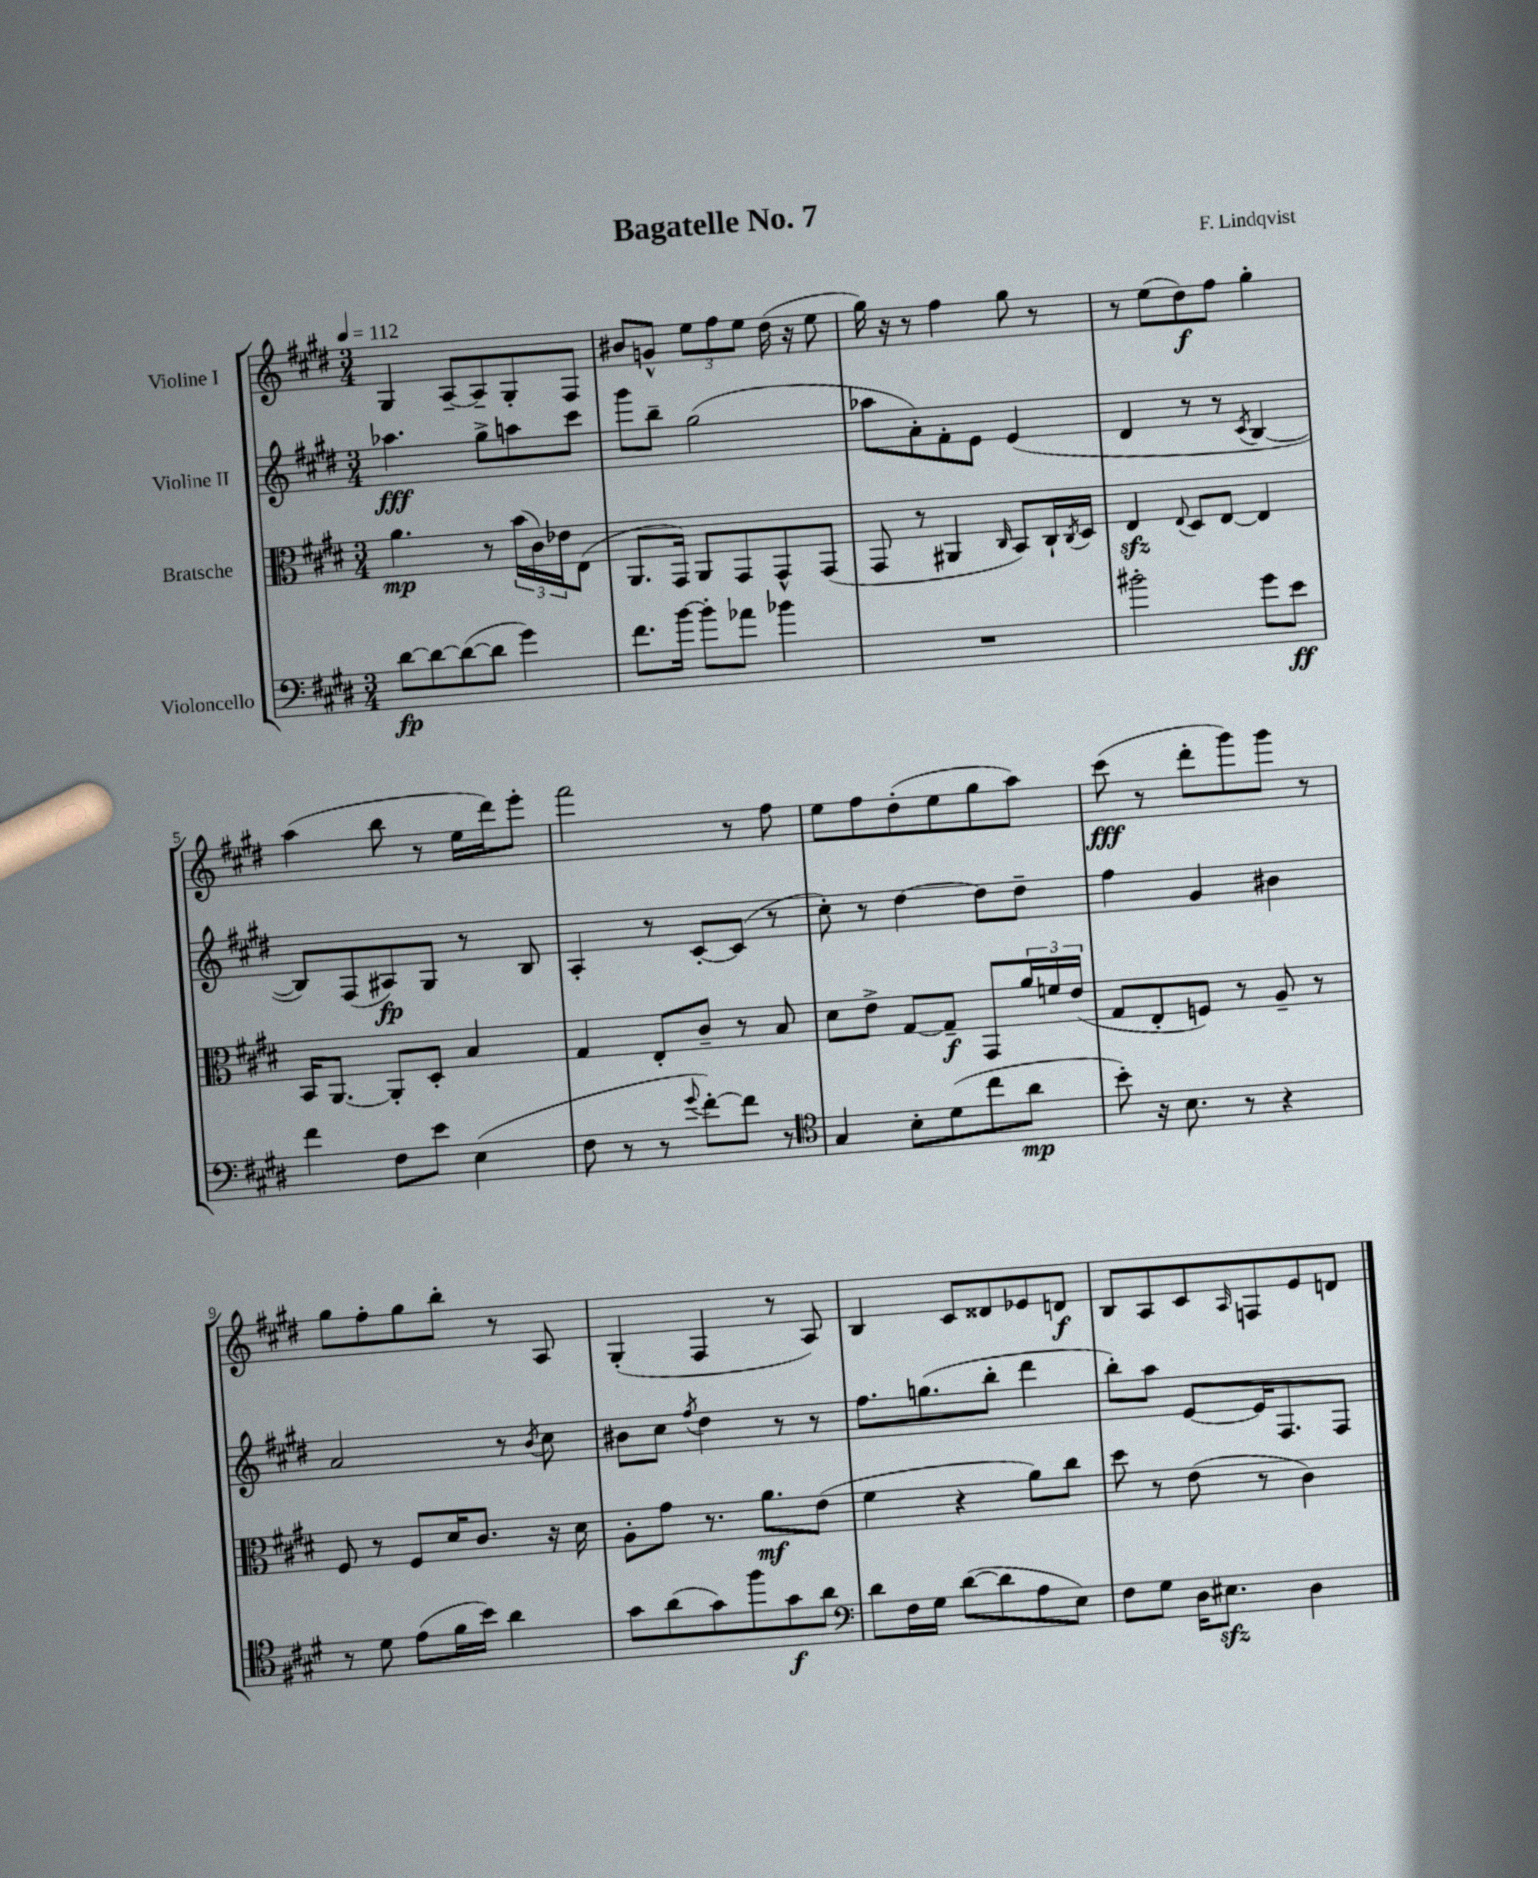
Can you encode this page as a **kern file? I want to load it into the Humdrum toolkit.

**kern	**kern	**kern	**kern
*staff4	*staff3	*staff2	*staff1
*clefF4	*clefC3	*clefG2	*clefG2
*k[f#c#g#d#]	*k[f#c#g#d#]	*k[f#c#g#d#]	*k[f#c#g#d#]
*M3/4	*M3/4	*M3/4	*M3/4
*MM112	*MM112	*MM112	*MM112
[8d#	4.a	4.aa-	4G#
8d#_	.	.	.
(8d#_	.	.	[8A~
8d#]	8r	8gg#^	8A~]
4g#)	(24b	8aa	8G#'
.	24c#)	.	.
.	24e-	.	.
.	(8E	8ccc#	8F#
=	=	=	=
8.f#	8.AA	8ggg#	8b#
.	.	8bb~	8g^^
[16b	16GG#)	.	.
8b']	8AA	(2gg#	12ee
.	.	.	12ff#
8a-	8GG#	.	.
.	.	.	12ee
4b-	8GG#^^	.	(16dd#
.	.	.	16r
.	(8GG#	.	8ee
=	=	=	=
2.r	8GG#	8aa-	16gg#)
.	.	.	16r
.	8r	8a')	8r
.	4AA#	8f#'	4ff#
.	.	8e	.
.	16qqC#	.	.
.	8BB)	(4e	8gg#
.	16C#`	.	8r
.	8qC#	.	.
.	16D#	.	.
=	=	=	=
2b#'	4E	4d#	8r
.	.	.	(8ee
.	8qqE	.	.
.	8D#	8r	8dd#)
.	[8E	8r	8ff#
.	.	8qc#	.
8g#	4E]	[4B	4gg#'
8e	.	.	.
=	=	=	=
4f#	16BB	8B])	(4aa
.	[8.AA	.	.
.	.	(8F#	.
8F#	8AA']	8A#)	8bb
8e	8D#'	8G#	8r
(4E	4B	8r	16ee
.	.	.	16ddd#)
.	.	8B	8eee'
=	=	=	=
8F#	4G#	4A'	2fff#
8r	.	.	.
8r	8E'	8r	.
8qqg#	.	.	.
[8f#')	8c#~	[8c#'	.
8f#]	8r	(8c#]	8r
8r	8B	8r	8ff#
=	=	=	=
*clefC4	*	*	*
4G#	8d#	8cc#')	8ee
.	8e^	8r	8ff#
8B'	[8G#	[4dd#	(8dd#'
(8d#	8G#~]	.	8ee
8cc#	8GG#	8dd#]	8gg#
8a	24a	8dd#~	8aa)
.	24f	.	.
.	(24e	.	.
=	=	=	=
8b')	8G#	4ff#	(8ccc#
16r	8E'	.	8r
8.B	.	.	.
.	8F)	4g#	8ddd#'
8r	8r	.	8ggg#)
4r	8A~	4b#	8ggg#
.	8r	.	8r
=	=	=	=
8r	8F#	2a	8gg#
8d#	8r	.	8ff#'
(8e	8F#	.	8gg#
16f#	16d#	.	8bb'
16b)	8.c#	.	.
4a	.	8r	8r
.	.	8qb	.
.	16r	8cc#	8A
.	16d#	.	.
=	=	=	=
8g#	8A'	8b#	(4G#'
(8a	8g#	8cc#	.
.	.	8qff#	.
8g#)	8.r	4dd#	4F#
8ff#	.	.	.
.	8.a	.	.
8g#	.	8r	8r
8a	(8e	8r	8A)
=	=	=	=
*clefF4	*	*	*
8d#	4f#	8.ff#	4B
16F#	.	.	.
16G#	.	(8.gg	.
([8d#	4r	.	8c#
8d#]	.	8bb'	8d##
8A	8a)	4ddd#	8e-
8E)	8cc#	.	8d
=	=	=	=
8F#	8dd#	8bb')	8B
8G#	8r	8aa	8A
16D#	(8e	[8e	8c#
8.E#	.	.	.
.	.	.	16qqA
.	8r	16e]	8F
.	.	8.F#	.
4D#	4c#)	.	8e
.	.	8F#	8d
==	==	==	==
*-	*-	*-	*-
